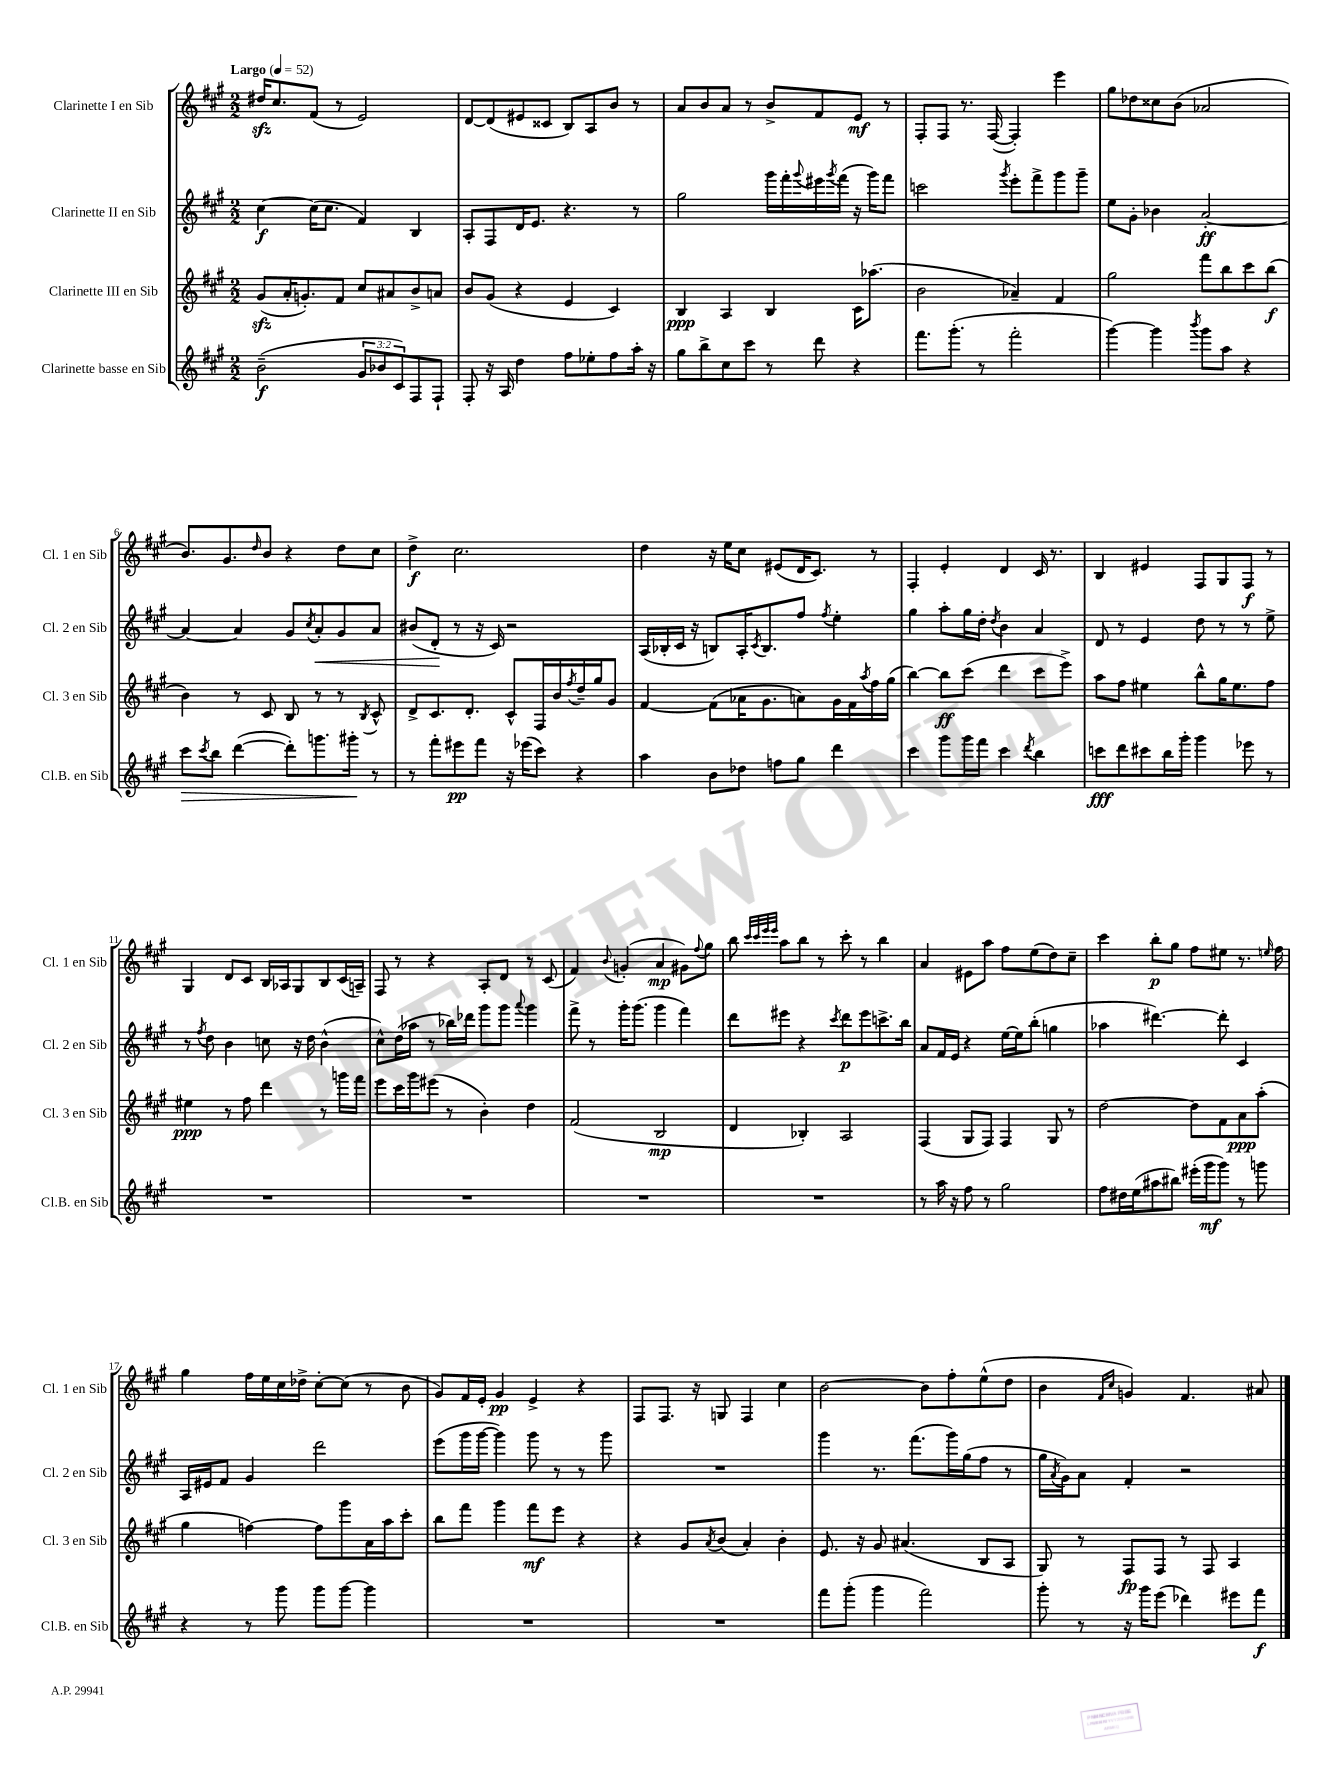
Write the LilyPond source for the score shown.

<<
\new StaffGroup <<
\new Staff = "s0" \with { instrumentName = "Clarinette I en Sib" shortInstrumentName = "Cl. 1 en Sib" } {
    \clef treble \key a \major \numericTimeSignature \time 2/2 \tempo "Largo" 4 = 52
    dis''16\sfz cis''8. fis'8( r8 e'2) |
    d'8~ d'8( eis'8 cisis'8 b8) a8 b'8 r8 |
    a'8 b'8 a'8 r8 b'8-> fis'8 e'8\mf r8 |
    fis8-. fis8 r8. fis16~( fis4-.) e'''4 |
    gis''8 des''8 cisis''8 b'8( aes'2 |
    b'8.) gis'8. \grace { d''16 } b'8 r4 d''8 cis''8 |
    d''4->\f cis''2. |
    d''4 r16 e''16 cis''8 eis'8( d'16 cis'8.) r8 |
    fis4-. e'4-. d'4 cis'16 r8. |
    b4 eis'4 fis8 gis8 fis8\f r8 |
    gis4 d'8 cis'8 b16 aes16 gis8 b8 cis'16( a16--) |
    fis8 r8 r4 a8-. d'8 r8 cis'8( |
    fis'4) \appoggiatura { b'8 } g'4-.( a'4\mp gis'8) \appoggiatura { fis''8 } gis''8 |
    b''8 \grace { cis'''32 cis'''32 e'''32 e'''32 } a''8 b''8 r8 cis'''8-. r8 b''4 |
    a'4 eis'8 a''8 fis''8 e''8( d''8) cis''8-- |
    cis'''4 b''8-.\p gis''8 fis''8 eis''8 r8. \grace { e''16 } fis''16 |
    gis''4 fis''16 e''16 cis''16 des''16-> cis''8~-. cis''8( r8 b'8 |
    gis'8) fis'16 e'16-. gis'4\pp e'4-> r4 |
    fis8 fis8. r16 g8 fis4 cis''4 |
    b'2~ b'8 fis''8-. e''8-^( d''8 |
    b'4 \grace { fis'16 cis''16 } g'4) fis'4. ais'8 \bar "|." |
}
\new Staff = "s1" \with { instrumentName = "Clarinette II en Sib" shortInstrumentName = "Cl. 2 en Sib" } {
    \clef treble \key a \major \numericTimeSignature \time 2/2
    cis''4~\f cis''16( cis''8. fis'4) b4 |
    a8-. fis8 d'16 e'8. r4. r8 |
    gis''2 gis'''16 fis'''16-. \appoggiatura { gis'''8 } eis'''16 \acciaccatura { gis'''8 } fis'''16( r16 gis'''16) fis'''8 |
    c'''2 \acciaccatura { gis'''8 } e'''8-. fis'''8-> gis'''8 gis'''8-- |
    e''8 gis'8-. bes'4 a'2~-.\ff |
    a'4~ a'4 gis'8 \acciaccatura { cis''8 } a'8-.\< gis'8 a'8 |
    bis'8( d'8-.\! r8 r16 cis'16) r2 |
    a16( bes16-. cis'16 r16 b8) a16-. \acciaccatura { cis'8 } b8. fis''8 \acciaccatura { fis''8 } e''4-. |
    gis''4 a''8-. gis''16 d''16-. \acciaccatura { d''8 } b'4 a'4 |
    d'8 r8 e'4 d''8 r8 r8 e''8-> |
    r8 \acciaccatura { fis''8 } d''8 b'4 c''8 r16 d''16 b'4-^( |
    cis''8-^) d''16( aes''16 r8 bes''16) des'''16 gis'''8 gis'''8 \appoggiatura { a'''8 } gis'''4 |
    fis'''8-> r8 gis'''16-. gis'''8.( gis'''4 fis'''4) |
    d'''8 eis'''8 r4 \acciaccatura { cis'''8 } d'''8\p eis'''8 c'''8.-> b''16 |
    a'8 fis'16 e'16 r4 e''16~ e''16 b''8-.( g''4 |
    aes''4 dis'''4.~) dis'''8-. cis'4 |
    a16 eis'16 fis'8 gis'4 d'''2 |
    e'''8( gis'''16 gis'''16~ gis'''4) gis'''8 r8 r8 gis'''8 |
    R1 |
    gis'''4 r8. fis'''8.( gis'''16) gis''16( fis''8 r8 |
    gis''16 \acciaccatura { a'8 } gis'16) a'8 fis'4-. r2 \bar "|." |
}
\new Staff = "s2" \with { instrumentName = "Clarinette III en Sib" shortInstrumentName = "Cl. 3 en Sib" } {
    \clef treble \key a \major \numericTimeSignature \time 2/2
    gis'8\sfz( a'16-. g'8.-.) fis'8 cis''8 ais'8 b'8-> a'8 |
    b'8 gis'8( r4 e'4 cis'4) |
    b4\ppp a4 b4 cis'16 aes''8.( |
    b'2 aes'4--) fis'4 |
    gis''2 fis'''8 b''8 cis'''8 b''8\f( |
    b'4) r8 cis'8 b8 r8 r8 \acciaccatura { b8 } cis'8-^ |
    d'8-> cis'8. d'8.-. cis'8-^ fis16 b'16 \acciaccatura { fis''8 } d''16-- gis''16 gis'8 |
    fis'4~ fis'8( aes'16 gis'8. a'8) gis'16 fis'16 \acciaccatura { a''8 } fis''16 gis''16( |
    b''4~) b''8\ff cis'''8( d'''4 cis'''8 e'''8->) |
    a''8 fis''8 eis''4 b''8-^ gis''16 eis''8. fis''8 |
    eis''4\ppp r8 fis''8 d'''4 r8 g'''16 fis'''16 |
    e'''8 cis'''16 gis'''16 eis'''8( r8 b'4-.) d''4 |
    fis'2( b2\mp |
    d'4 bes4-.) a2 |
    fis4( gis8 fis8) fis4 gis8 r8 |
    d''2~ d''8 fis'8 a'8\ppp a''8-.( |
    gis''4 f''4~) f''8 gis'''8 a'16 a''16 cis'''8-. |
    b''8 fis'''8 gis'''4 fis'''8\mf e'''8 r4 |
    r4 gis'8 \acciaccatura { a'8 } b'8( a'4-.) b'4-. |
    e'8. r16 gis'8 ais'4.( b8 a8 |
    gis8) r8 fis8\fp fis8 r8 fis8 a4 \bar "|." |
}
\new Staff = "s3" \with { instrumentName = "Clarinette basse en Sib" shortInstrumentName = "Cl.B. en Sib" } {
    \clef treble \key a \major \numericTimeSignature \time 2/2 \override Staff.TupletNumber.text = #tuplet-number::calc-fraction-text
    b'2--\f( \tuplet 3/2 { gis'8 bes'8 cis'8) } fis8 fis8-! |
    fis8-. r16 a16 d''4 fis''8 ees''8-. fis''8 a''16-. r16 |
    gis''8 b''8-> cis''8 cis'''8 r8 d'''8 r4 |
    fis'''8. gis'''8.-.( r8 fis'''2-. |
    gis'''4~) gis'''4 \acciaccatura { b'''8 } gis'''8 a''8 r4 |
    cis'''8\> \acciaccatura { cis'''8 } b''8 d'''4~( d'''8-.) g'''8. gis'''16-.\! r8 |
    r8 fis'''8-. eis'''8\pp fis'''8 r16 ees'''16( cis'''8) r4 |
    a''4 b'8 des''8 f''8 gis''8 d'''4 |
    cis'''4 gis'''8 gis'''16 fis'''16 cis'''4 \acciaccatura { d'''8 } b''4 |
    c'''8\fff d'''8 cis'''8 b''16 gis'''16-. gis'''4 ees'''8 r8 |
    R1 |
    R1 |
    R1 |
    R1 |
    r8 a''16 r16 fis''8 r8 gis''2 |
    fis''8 dis''16 e''16( ais''8 bis''8) eis'''16-.( gis'''16\mf gis'''8) r8 g'''8 |
    r4 r8 gis'''8 gis'''8 gis'''8~ gis'''4 |
    R1 |
    R1 |
    fis'''8 gis'''8-.( gis'''4 fis'''2) |
    gis'''8-. r8 r16 gis'''16 e'''8( des'''4) eis'''8 fis'''8\f \bar "|." |
}
>>
>>
